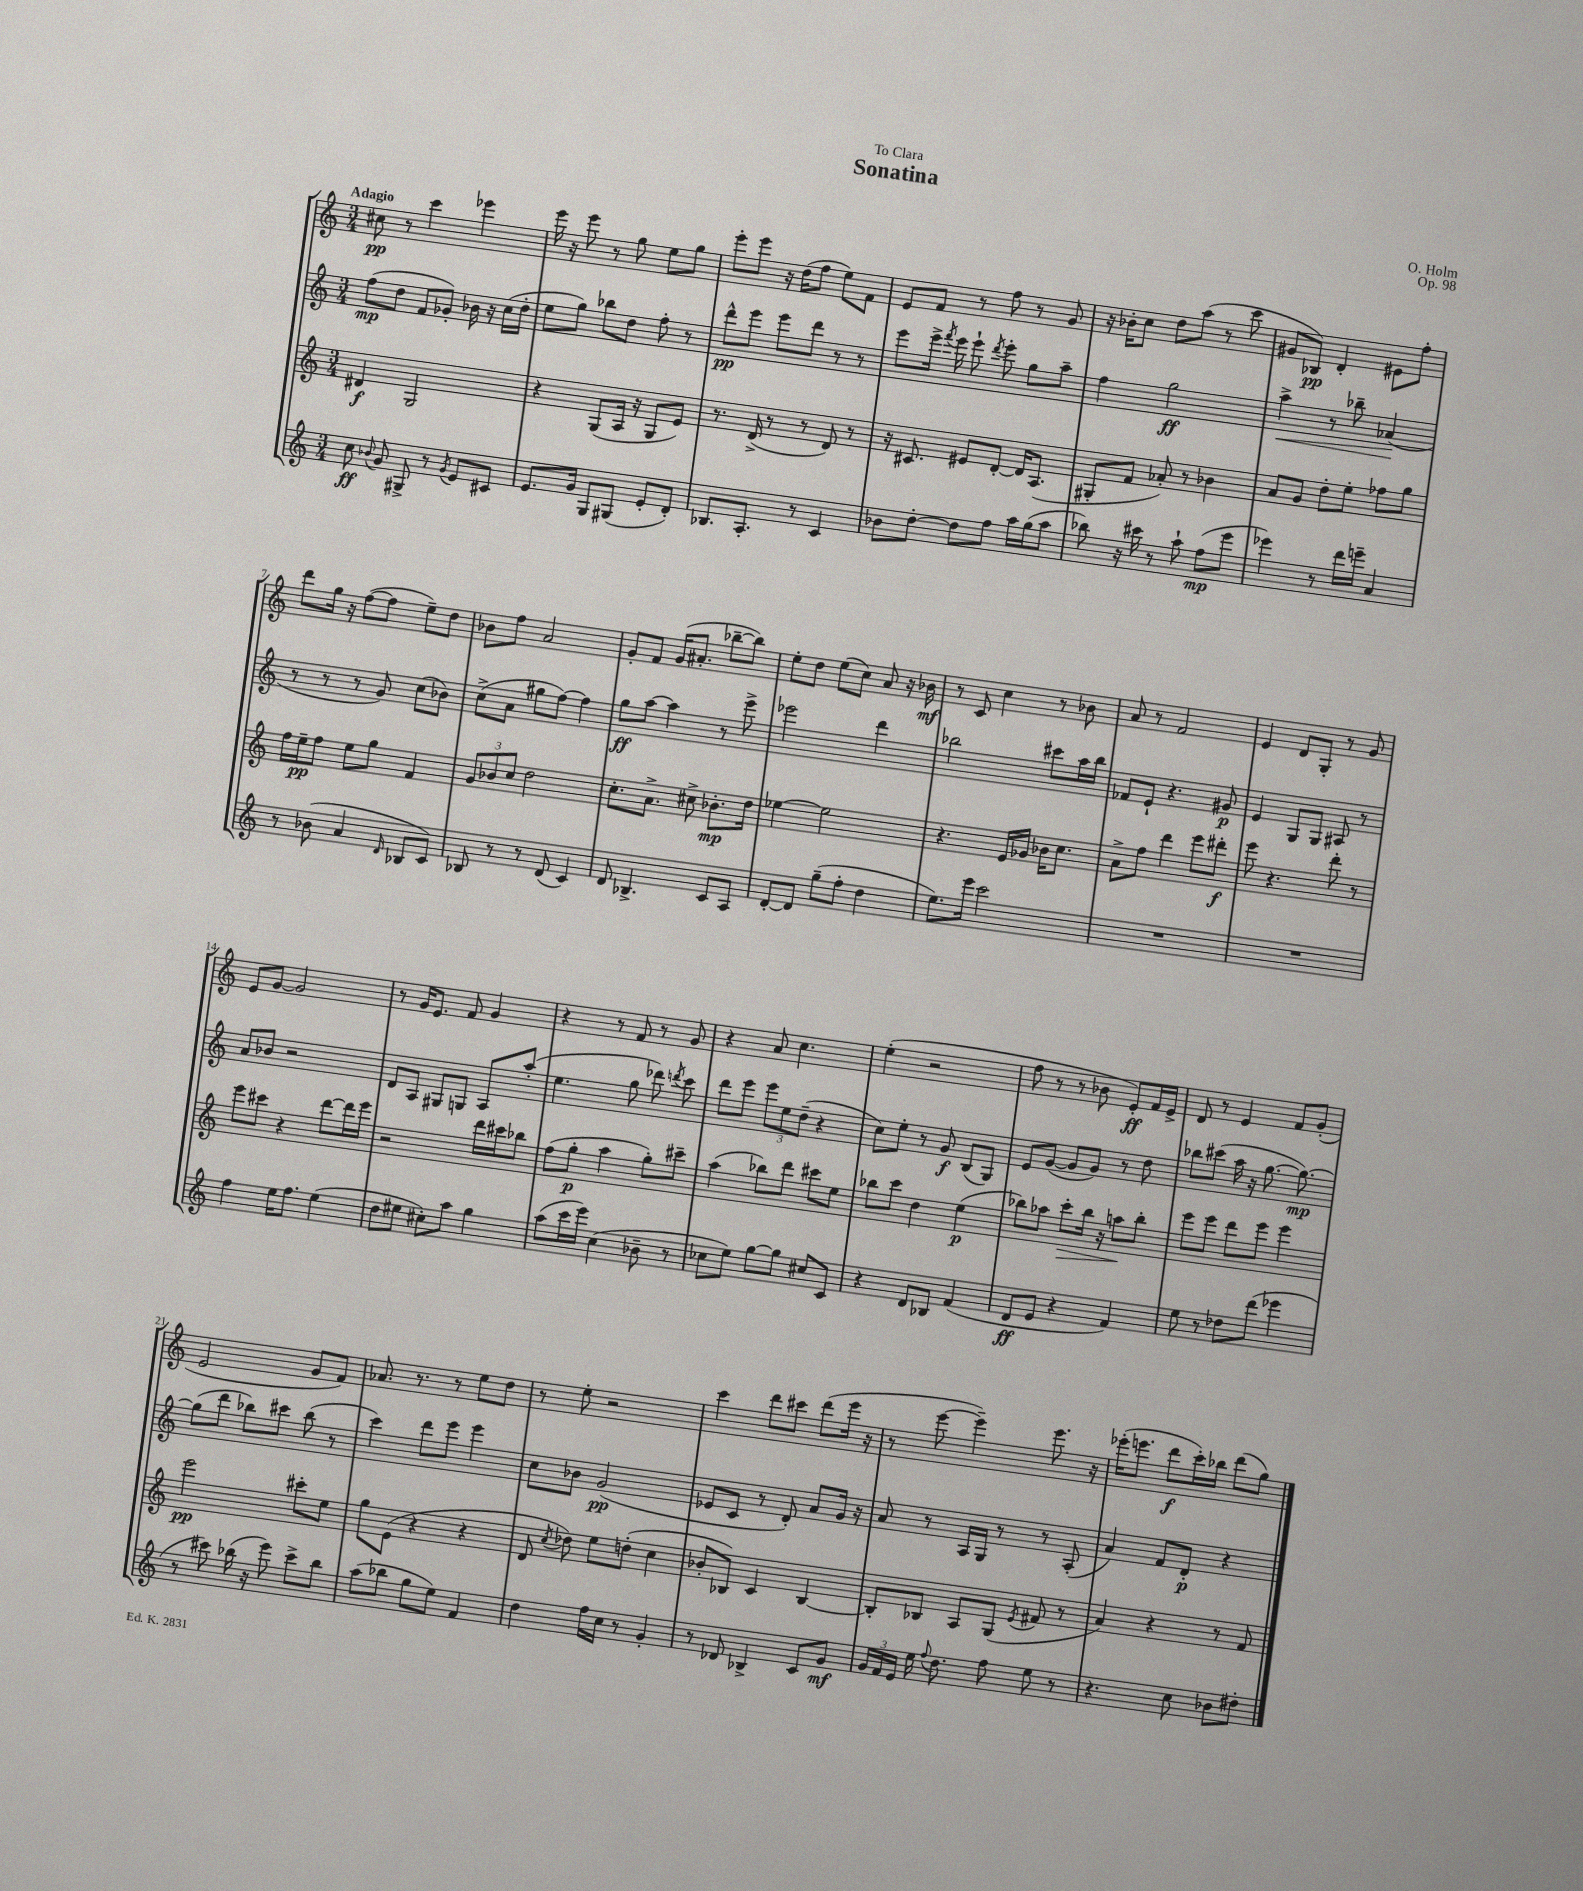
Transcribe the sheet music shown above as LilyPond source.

\header { title = "Sonatina" composer = "O. Holm" dedication = "To Clara" opus = "Op. 98" }
<<
\new StaffGroup <<
\new Staff = "s0" {
    \clef treble \key c \major \numericTimeSignature \time 3/4 \tempo "Adagio"
    \autoBeamOff cis''8\pp r8 c'''4 ees'''4 |
    e'''16 r16 e'''8 r8 g''8 e''8[ g''8] |
    e'''8[-. e'''8] r16 d''16[( f''8] e''8[) f'8] |
    e'8[ f'8] r8 f''8 r8 g'8 |
    r16 bes'16[-. c''8] d''8[ a''8]( r8 c'''8 |
    gis'8[ bes8]\pp) d'4-. eis'8[ f''8]-. |
    d'''8[ g''16] r16 f''8[~( f''8] e''8[--) d''8] |
    bes'8[ f''8] a'2 |
    g'8[-. f'8] g'16[( ais'8.]-. bes''8[~-- bes''8]) |
    e''8[-. d''8] e''8[( c''8]) a'8 r16 bes'16\mf |
    r8 c'8 c''4 r8 bes'8 |
    a'8 r8 f'2 |
    e'4 d'8[ g8]-. r8 g'8 |
    e'8[ g'8]~ g'2 |
    r8 g'16[ e'8.] f'8 g'4 |
    r4 r8 f'8 r8 g'8 |
    r4 a'8 c''4. |
    e''4-.( r2 |
    f''8 r8 r8 bes'8 e'8[-.\ff) f'16 e'16]-> |
    d'8 r8 e'4 f'8[ g'8]-.( |
    e'2 g'8[ f'8]) |
    aes'8. r8. r8 e''8[ d''8] |
    r8 e''8-. r2 |
    c'''4 d'''8[ cis'''8] d'''8[( e'''16] r16 |
    r8 e'''8~ e'''4--) e'''8. r16 |
    ees'''16[-.( e'''8.] d'''8[\f c'''16-.) bes''16] d'''8[( g''8]) \bar "|." |
}
\new Staff = "s1" {
    \clef treble \key c \major \numericTimeSignature \time 3/4
    \autoBeamOff f''8[\mp( d''8] f'8[ ges'8]-.) bes'16 r16 c''16[( d''16]-. |
    e''8[ g''8]) bes''8[ d''8] f''8-. r8 |
    d'''8[-^\pp e'''8] e'''8[ d'''8] r8 r8 |
    e'''8[ e'''16]-> \acciaccatura { f'''8 } e'''16 e'''8-! \acciaccatura { d'''8 } e'''8-. g''8[ a''8]-- |
    f''4 g''2\ff |
    a''4->\< r8 bes''8-- aes'4\!( |
    r8 r8 r8 g'8) c''8[( bes'8]) |
    c''8[->( a'8] gis''8[ f''8]~) f''4 |
    g''8[\ff a''8]~ a''4 r8 e'''8-> |
    ees'''2 d'''4 |
    bes''2 cis'''8[ a''16 bes''16] |
    fes'8[ e'8]-! r4. gis'8\p |
    e'4 g8[ g8] ais8 r8 |
    a'8[ bes'8] r2 |
    d'8[ a8] gis8[ g8] a8[ a''8]-.( |
    e''4. g''8 des'''8) \acciaccatura { d'''8 } c'''8 |
    d'''8[ e'''8] \tuplet 3/2 { e'''8[ e''8 d''8]--( } r4 |
    c''8[) e''8]-. r8 g'8\f b8[( g8]) |
    e'8[ g'8]~( g'8[ g'8]) r8 d''8 |
    bes''8[ cis'''8]( a''16 r16 g''8.~ g''8.~\mp) |
    g''8[( d'''8] bes''8[) cis'''8] bes''8( r8 |
    c'''4) d'''8[ e'''8] e'''4 |
    c''8[ bes'8] g'2\pp( |
    ees'8[ c'8] r8 d'8-.) a'8[ g'16] r16 |
    a'8 r8 a16[ g16] r8 r8 a8-.( |
    a'4) f'8[ d'8]-.\p r4 \bar "|." |
}
\new Staff = "s2" {
    \clef treble \key c \major \numericTimeSignature \time 3/4
    \autoBeamOff dis'4\f g2 |
    r4 g8[( a16] r16 g8[ e'8]) |
    r8. d'16->( r8 r8 d'8) r8 |
    r16 cis'8. eis'8[ d'8]~-. d'16[ a8.]( |
    gis8[-. f'8] aes'8-.) r8 bes'4 |
    a'8[ g'8] d''8[-. e''8]-. fes''8[ g''8] |
    f''16[ e''16--\pp f''8] e''8[ g''8] f'4 |
    \tuplet 3/2 { g'8[ bes'8 c''8] } d''2 |
    c''8.[-. a'8.]-> cis''8-> bes'8.[-.\mp d''16] |
    ees''4~ ees''2 |
    r4. e'16[ ges'16] bes'16[ c''8.] |
    a'8[-> f''8] d'''4 e'''8[ dis'''8]-.\f |
    e'''8 r4. d'''8-. r8 |
    e'''8[ cis'''8] r4 d'''8[~ d'''16 e'''16] |
    r2 d'''16[ cis'''16 bes''8] |
    f''8[( g''8]-.\p a''4 g''8[-.) cis'''8]-- |
    a''4( bes''8[) d'''8] cis'''8[ e''8] |
    bes''8[ c'''8] d''4 e''4\p( |
    bes''8[) aes''8] c'''8[-.\> bes''16] r16 a''8[\! bes''8]-. |
    e'''8[ e'''8] d'''8[ e'''8] e'''4 |
    e'''2\pp cis'''8[-. e''8] |
    g''8[ e'8]( r4 r4 |
    d'8 \acciaccatura { c''8 } des''8) e''8[ d''8]-.( c''4 |
    bes'8[-. bes8]) c'4 bes4~ |
    bes8[-. bes8] a8[ g8]( \acciaccatura { e'8 } fis'8 r8 |
    a'4) r4 r8 f'8 \bar "|." |
}
\new Staff = "s3" {
    \clef treble \key c \major \numericTimeSignature \time 3/4
    \autoBeamOff c''8\ff \appoggiatura { bes'8 } g'8 gis8-> r8 \acciaccatura { g'8 } e'8[ cis'8] |
    e'8.[ g'16] g8[ gis8]( e'8[-. d'8]-.) |
    bes8.[ a8.]-. r8 c'4 |
    bes'8[ d''8]~-. d''8[ f''8] a''16[ g''16( a''8] |
    bes''8) r16 cis'''16 r8 a''8-! f''8[\mp( e'''8] |
    ees'''4) r8 d'''16[ e'''16]-- a'4 |
    r8 bes'8( a'4 \grace { d'16 } bes8[ c'8]) |
    bes8 r8 r8 d'8( c'4) |
    d'8 bes4.-> c'8[ a8] |
    d'8[~-. d'8] g''8[--( f''8]-. d''4 |
    e''8.[) e'''16] c'''2 |
    R2. |
    R2. |
    f''4 e''16[ f''8.] e''4( |
    d''8[ eis''8] cis''8[-.) a''8] g''4 |
    a''8[( c'''16 e'''16]) c''4( bes'8-- r8 |
    ces''8[ e''8]) g''8[~ g''8] cis''8[ c'8] |
    r4 d'8[ bes8] f'4( |
    d'8[\ff e'8] r4 f'4) |
    e''8 r8 des''8[ d'''8]( ees'''4 |
    r8 cis'''8) bes''16( r16 e'''8) cis'''8[-> bes''8] |
    a''8[( bes''8] g''8[ e''8]) f'4 |
    d''4 f''16[ c''16] r8 g'4-. |
    r8 des'8 bes4-> c'8[ g'8]\mf |
    \tuplet 3/2 { g'16[ f'16 e'16] } e''16 \appoggiatura { f''8 } d''8. f''8 e''8 r8 |
    r4. c''8 bes'8[ dis''8]-. \bar "|." |
}
>>
>>
